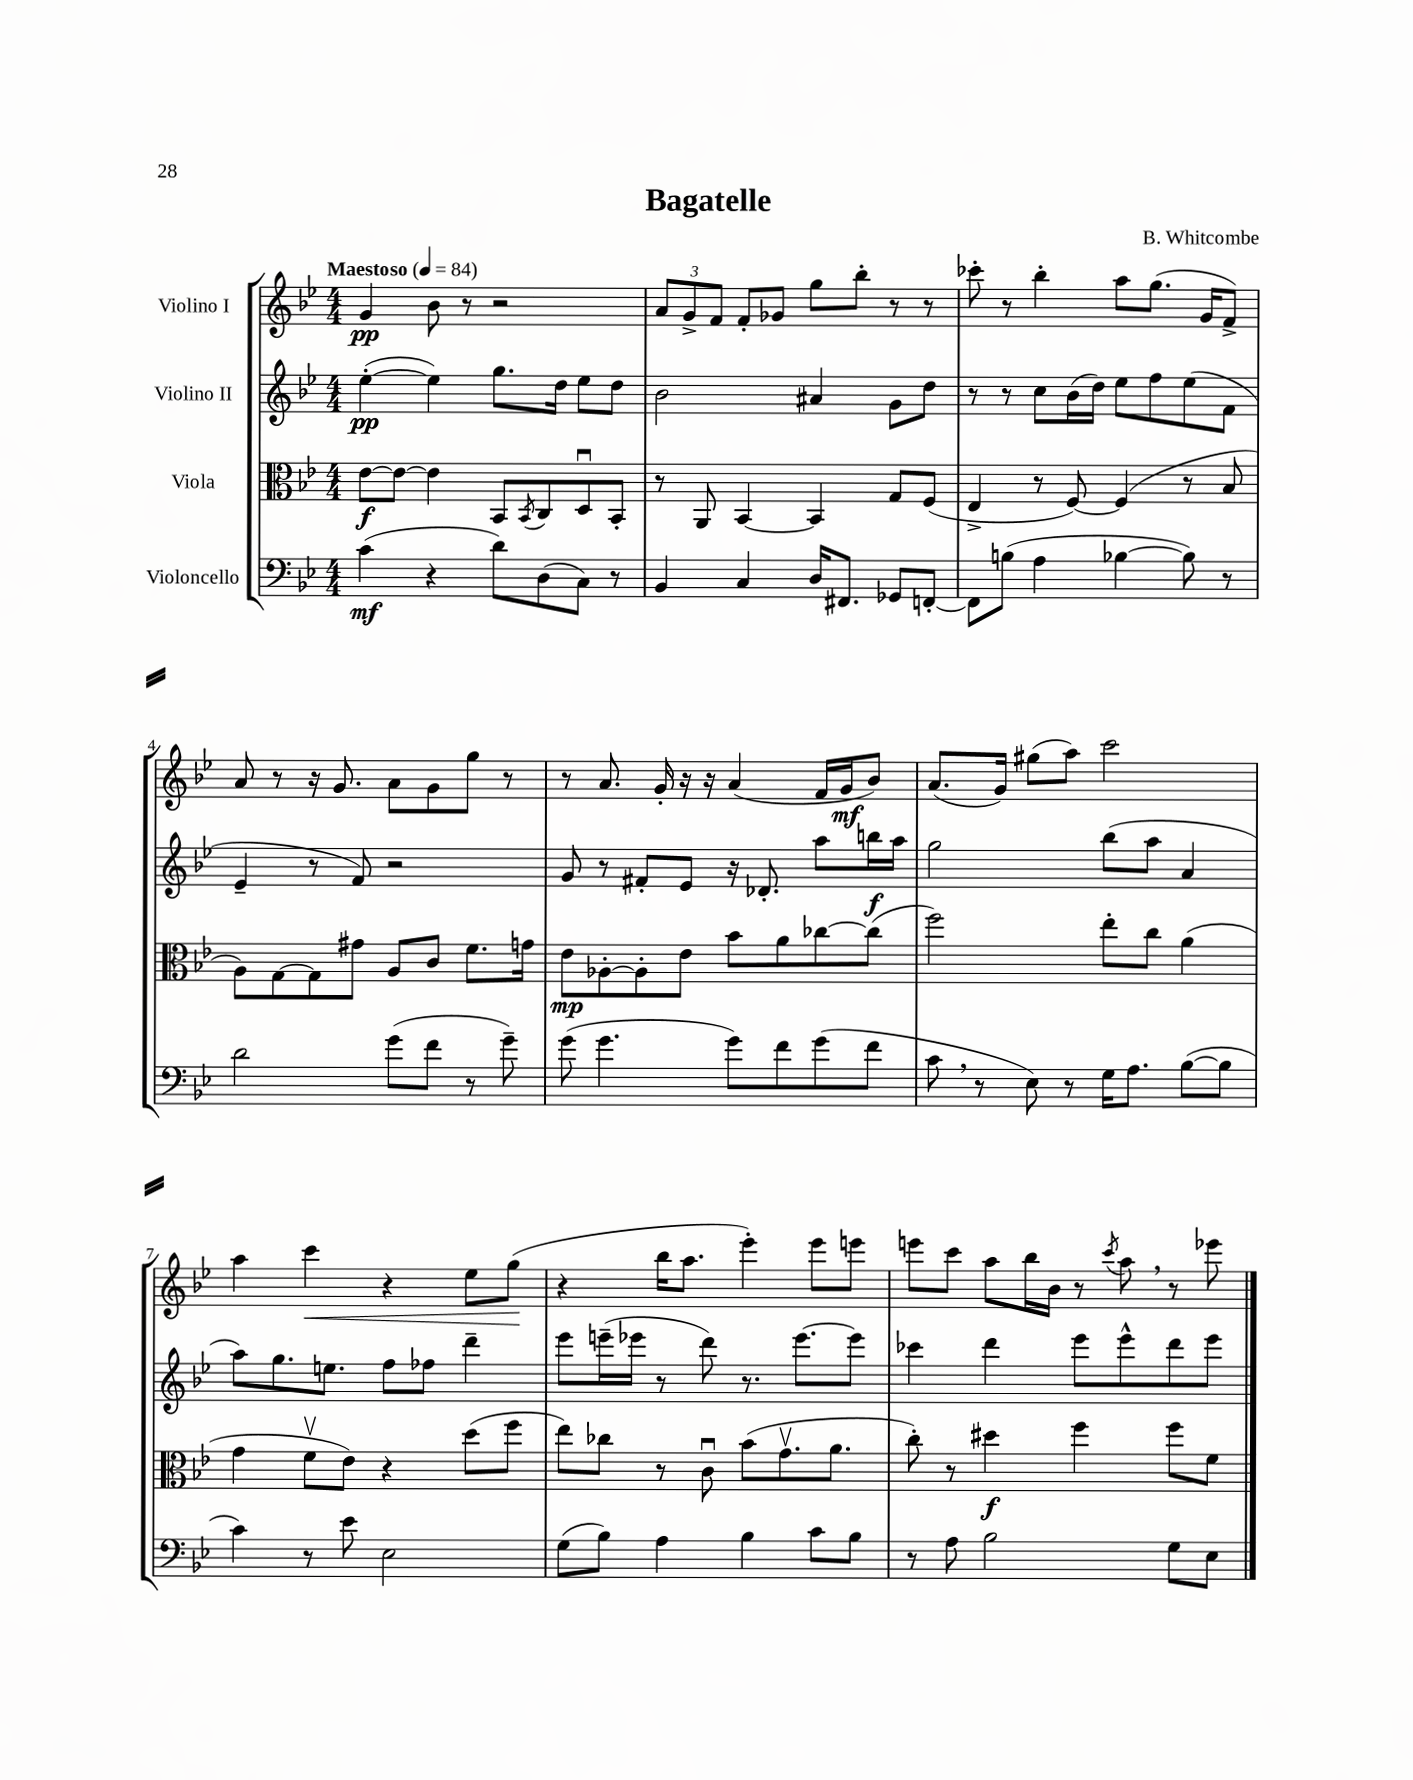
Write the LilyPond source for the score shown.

\header { title = "Bagatelle" composer = "B. Whitcombe" }
<<
\new StaffGroup <<
\new Staff = "s0" \with { instrumentName = "Violino I" } {
    \clef treble \key bes \major \numericTimeSignature \time 4/4 \tempo "Maestoso" 4 = 84
    g'4\pp bes'8 r8 r2 |
    \tuplet 3/2 { a'8 g'8-> f'8 } f'8-. ges'8 g''8 bes''8-. r8 r8 |
    ces'''8-. r8 bes''4-. a''8 g''8.( g'16 f'8->) |
    a'8 r8 r16 g'8. a'8 g'8 g''8 r8 |
    r8 a'8. g'16-. r16 r16 a'4( f'16 g'16\mf bes'8) |
    a'8.( g'16) gis''8( a''8) c'''2 |
    a''4 c'''4\< r4 ees''8 g''8\!( |
    r4 bes''16 a''8. ees'''4-.) ees'''8 e'''8 |
    e'''8 c'''8 a''8 bes''16 bes'16 r8 \acciaccatura { c'''8 } a''8 \breathe r8 ees'''8 \bar "|." |
}
\new Staff = "s1" \with { instrumentName = "Violino II" } {
    \clef treble \key bes \major \numericTimeSignature \time 4/4
    ees''4~-.\pp( ees''4) g''8. d''16 ees''8 d''8 |
    bes'2 ais'4 g'8 d''8 |
    r8 r8 c''8 bes'16( d''16) ees''8 f''8 ees''8( f'8 |
    ees'4-- r8 f'8) r2 |
    g'8 r8 fis'8-. ees'8 r16 des'8.-. a''8 b''16\f a''16 |
    g''2 bes''8( a''8 a'4 |
    a''8) g''8. e''8. f''8 fes''8 d'''4-- |
    ees'''8 e'''16--( ees'''16 r8 d'''8) r8. ees'''8.~ ees'''8 |
    ces'''4 d'''4 ees'''8 ees'''8-^ d'''8 ees'''8 \bar "|." |
}
\new Staff = "s2" \with { instrumentName = "Viola" } {
    \clef alto \key bes \major \numericTimeSignature \time 4/4
    ees'8~\f ees'8~ ees'4 bes,8 \acciaccatura { bes,8 } c8 d8\downbow bes,8-. |
    r8 a,8 bes,4~ bes,4 g8 f8( |
    ees4-> r8 f8~) f4( r8 bes8 |
    a8) g8~ g8 gis'8 a8 c'8 f'8. g'16 |
    ees'8\mp aes8~-. aes8-. ees'8 bes'8 a'8 ces''8~ ces''8( |
    f''2) ees''8-. c''8 a'4( |
    g'4 f'8\upbow ees'8) r4 d''8( f''8 |
    ees''8) ces''8 r8 c'8\downbow bes'8( g'8.\upbow a'8. |
    c''8-.) r8 dis''4\f f''4 f''8 f'8 \bar "|." |
}
\new Staff = "s3" \with { instrumentName = "Violoncello" } {
    \clef bass \key bes \major \numericTimeSignature \time 4/4
    c'4\mf( r4 d'8) d8( c8) r8 |
    bes,4 c4 d16 fis,8. ges,8 f,8~-. |
    f,8 b8( a4 bes4~ bes8) r8 |
    d'2 g'8( f'8 r8 g'8--) |
    g'8( g'4. g'8) f'8 g'8( f'8 |
    c'8 \breathe r8 ees8) r8 g16 a8. bes8~( bes8 |
    c'4) r8 ees'8 ees2 |
    g8( bes8) a4 bes4 c'8 bes8 |
    r8 a8 bes2 g8 ees8 \bar "|." |
}
>>
>>
